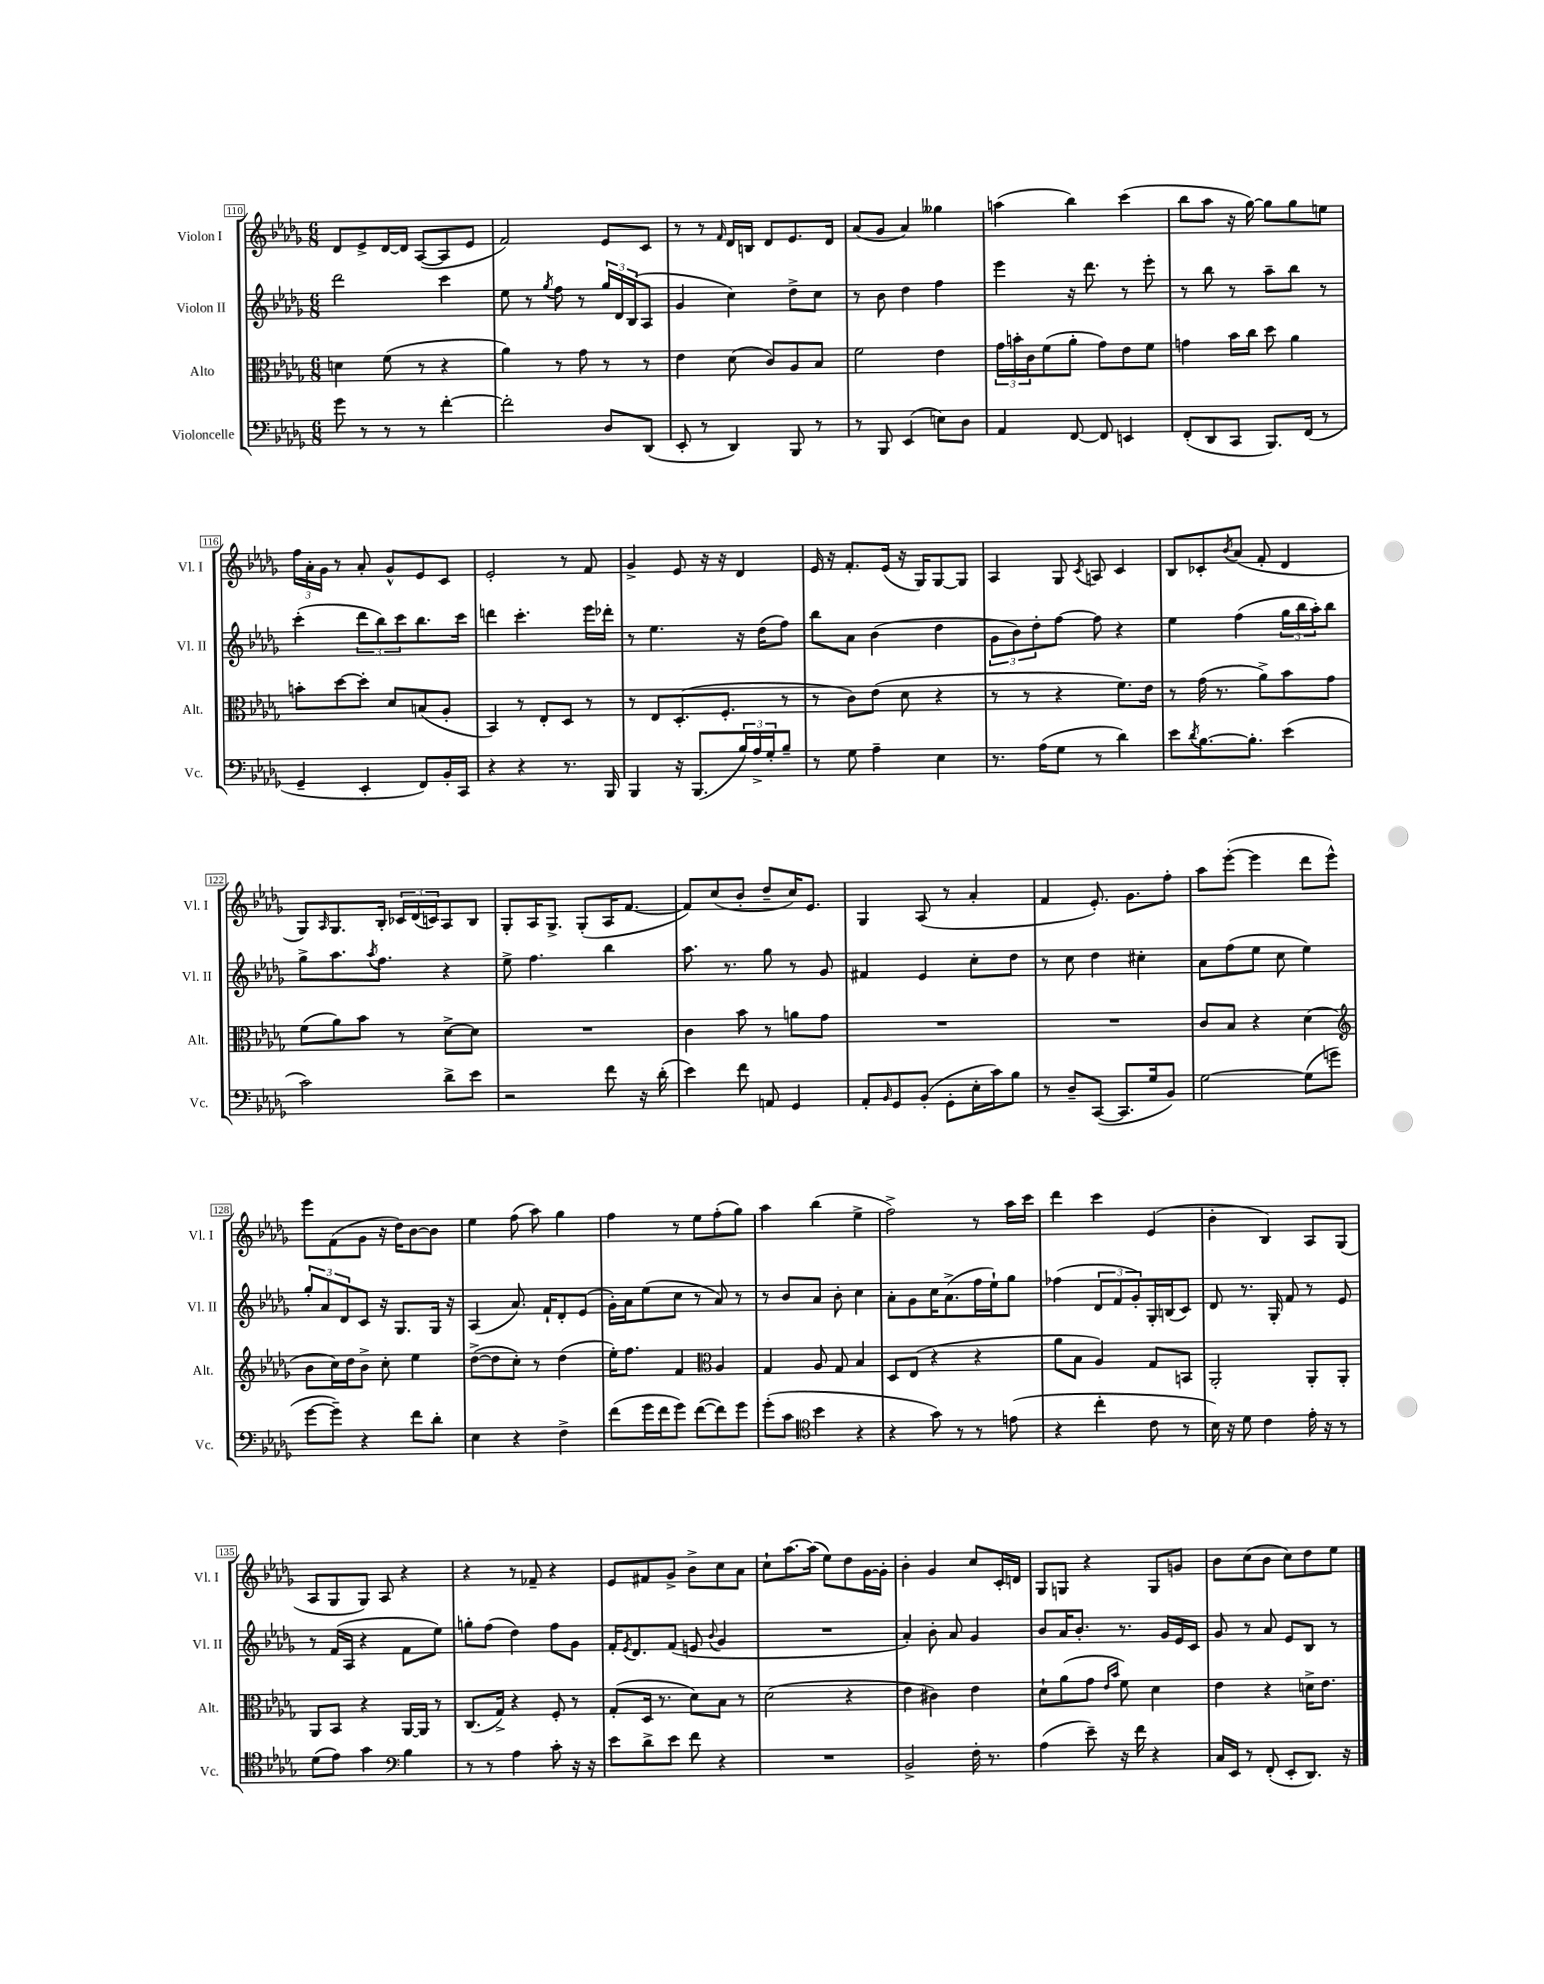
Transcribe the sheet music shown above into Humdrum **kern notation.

**kern	**kern	**kern	**kern
*part4	*part3	*part2	*part1
*staff4	*staff3	*staff2	*staff1
*I"Violoncelle	*I"Alto	*I"Violon II	*I"Violon I
*I'Vc.	*I'Alt.	*I'Vl. II	*I'Vl. I
*clefF4	*clefC3	*clefG2	*clefG2
*k[b-e-a-d-g-]	*k[b-e-a-d-g-]	*k[b-e-a-d-g-]	*k[b-e-a-d-g-]
*M6/8	*M6/8	*M6/8	*M6/8
=110	=110	=110	=110
8g-\	4dn\	2ddd-\	8d-/L
8r	.	.	8e-^/
8r	(8f\	.	[16d-/L
.	.	.	16d-/JJ]
8r	8r	.	([8A-/L
[4f'\	4r	4ccc\	8A-/]
.	.	.	8e-/J
=111	=111	=111	=111
2f'\]	4a-\)	8ee-\	2f/)
.	.	8r	.
.	.	8qgg-/	.
.	8r	8ff\	.
.	8g-\	8r	.
8D-/L	8r	24gg-/LL	8e-/L
.	.	24d-/	.
.	.	(24B-/J	.
(8DD-/J	8r	8A-/J	8c/J
=112	=112	=112	=112
8EE-'/	4e-\	4g-/	8r
8r	.	.	8r
.	.	.	16qqf/
4DD-/)	(8d-\	4cc\)	16d-/LL
.	.	.	16Bn/JJ
.	8c/L)	.	8d-/L
8BBB-/	8A-/	8dd-^\L	8.e-/
8r	8B-/J	8cc\J	.
.	.	.	16d-/Jk
=113	=113	=113	=113
8r	2f\	8r	(8a-/L
8BBB-/	.	8b-\	8g-/J
(4EE-/	.	4dd-\	4a-/)
8En\L)	4e-\	4ff\	4gg--X\
8D-\J	.	.	.
=114	=114	=114	=114
4AA-/	24g-\LL	4eee-\	(4aan\
.	24bn'\	.	.
.	24c\J	.	.
.	(8f\	.	.
[8FF/	8a-'\J	16r	4bb-\)
.	.	8.ddd-\	.
8FF/]	8g-\L)	.	.
4EEn/	8e-\	8r	(4ccc\
.	8f\J	8eee-'\	.
=115	=115	=115	=115
(8FF'/L	4gn\	8r	8bb-\L
8DD-/	.	8bb-\	8aa-\J
8CC/J	16b-\LL	8r	16r
.	16cc\JJ	.	[16gg-\)
8.BBB-/L)	8dd-\	8aa-~\L	8gg-\L]
.	4a-\	8bb-\J	8gg-\
(16FF/Jk	.	.	.
8r	.	8r	8een\J
!!LO:LB:g=z
=116	=116	=116	=116
4GG-~/	8bn'\L	(4ccc'\	24ff\LL
.	.	.	24a-'\
.	.	.	24g-\JJ
.	[8dd-\	.	8r
4EE-'/	8dd-'\J]	12ddd-\L	8a-'/
.	.	12bb-\)	.
.	8d-/L	.	8g-^^/L
.	.	12ccc\	.
8FF/L)	(8Bn/	8.bb-\	8e-/
16BB-'/L	8A-'/J	.	8c/J
16CC/JJ	.	16ccc\Jk	.
=117	=117	=117	=117
4r	4BB-/)	4dddn\	2e-'/
4r	8r	4.ccc'\	.
.	8E-'/L	.	.
8.r	8D-/J	.	8r
.	8r	16eee-\LL	8f/
16BBB-/	.	16ddd-X'\JJ	.
=118	=118	=118	=118
4BBB-/	8r	8r	4g-^/
.	8E-/L	4.ee-\	.
16r	(8.D-'/	.	8e-/
(8.BBB-/L	.	.	.
.	.	.	16r
.	8.F'/J	.	16r
24B-/L)	.	16r	4d-/
24A-^/	.	.	.
.	.	(16dd-\KL	.
24G-'/J	.	.	.
8B-~/J	8r	8ff\J)	.
=119	=119	=119	=119
8r	8r	8bb-\L	16e-/
.	.	.	16r
8G-\	8c\L)	8a-\J	8.f'/L
4A-~\	(8e-\J	(4b-\	.
.	.	.	(16e-/Jk
.	8d-\	.	16r
.	.	.	16G-/KL)
4E-\	4r	4dd-\	[8G-/
.	.	.	8G-/J]
=120	=120	=120	=120
8.r	8r	12g-\L	4A-/
.	.	12b-\)	.
.	8r	.	.
.	.	12dd-'\	.
(16A-\KL	.	.	.
8G-\J	4r	[8ff\J	8G-/
.	.	.	8qc/
8r	.	8ff\]	8An/
4d-\)	8.f\L)	4r	4c/
.	16e-\Jk	.	.
=121	=121	=121	=121
8e-\L	8r	4ee-\	8B-/L
8qd-/	.	.	.
[8.B-\	(16g-\	.	8c-X'/
.	8.r	.	.
.	.	.	8qb-/
.	.	(4ff\	(8a-/J
8.B-'\J]	.	.	.
.	8a-^\L)	.	8f'/
(4e-\	8b-\	24gg-\LL	4d-/
.	.	24bb-\	.
.	.	24aa-'\J)	.
.	8g-\J	8bb-\J	.
!!LO:LB:g=z
=122	=122	=122	=122
2c\)	(8f\L	8gg-^\L	8G-/L)
.	.	.	16qqA-/
.	8a-\)	8.aa-\	8.G-/
.	8b-\J	.	.
.	.	8qaa-/	.
.	.	8.ff\J	16B-'/Jk
.	8r	.	24c-X/LL
.	.	.	(24d-/
.	.	.	24cn/J)
8d-^\L	[8d-^\L	4r	8A-/
8e-\J	8d-\J]	.	8B-/J
=123	=123	=123	=123
2r	2.r	8ee-^\	8G-'/L
.	.	4.ff\	16A-/K
.	.	.	8.G-^/J
.	.	.	(8G-'/L
8f\	.	4bb-\	16A-/K
.	.	.	[8.f/J
16r	.	.	.
(16d-'\	.	.	.
=124	=124	=124	=124
4e-\)	4c\	8.aa-\	8f/L])
.	.	.	(8cc/
.	.	8.r	.
8f\	8b-\	.	8b-'/J
8AAn/	8r	8gg-\	8dd-~/L
4GG-/	8an\L	8r	16cc/K)
.	.	.	8.e-/J
.	8g-\J	8g-/	.
=125	=125	=125	=125
8AA-'/L	2.r	4f#X/	4G-/
16qqBB-/	.	.	.
8GG-/	.	.	.
(8BB-'/J	.	4e-/	(8A-/
8GG-'\L	.	.	8r
16E-'\L	.	8cc'\L	4a-'/
16c\J)	.	.	.
8B-\J	.	8dd-\J	.
=126	=126	=126	=126
8r	2.r	8r	4f/
8D-~/L	.	8cc\	.
([8CC/J	.	4dd-\	8.e-'/)
8.CC/L]	.	.	.
.	.	.	8.g-\L
.	.	4cc#X'\	.
16G-/k	.	.	.
8BB-/J)	.	.	8ff'\J
=127	=127	=127	=127
[2G-\	8c/L	8a-\L	8aa-\L
.	8B-/J	(8ff\	([8eee-'\J
.	4r	8ee-\J	4eee-\]
.	.	8cc\	.
(8G-\L]	(4d-\	4ee-\)	8ddd-\L
8gn\J	.	.	8eee-^^\J)
!!LO:LB:g=z
=128	=128	=128	=128
*	*clefG2	*	*
[8g-\L	8b-\L	12gg-'/L	8eee-\L
.	.	12a-/	.
8g-~\J])	16cc\L)	.	(8f\
.	.	12d-/	.
.	16dd-\J	.	.
4r	8b-^\J	8c/J	8g-\J
.	8cc'\	16r	16r
.	.	8.G-/L	16dd-\KL)
8f\L	4ee-\	.	[8b-\
8d-'\J	.	16G-/Jk	8b-\J]
.	.	16r	.
=129	=129	=129	=129
4E-\	([8dd-^\L	(4A-/	4ee-\
.	8dd-\]	.	.
4r	8cc'\J)	8.a-/)	(8ff\
.	8r	.	8aa-\)
.	.	16f`/KL	.
4F^\	(4dd-\	8d-'/	4gg-\
.	.	(8e-/J	.
=130	=130	=130	=130
(8f\L	16ee-'\KL)	16g-'\LL)	4ff\
.	8.ff\J	16a-\J	.
16g-\L	.	(8ee-\	.
16f\J	.	.	.
8g-\J)	4f/	8cc\J	8r
([8f\L	.	8r	8ee-\L
*	*clefC3	*	*
8f\])	4A-/	8a-/)	(8ff'\
8g-\J	.	8r	8gg-\J)
=131	=131	=131	=131
(8g-'\L	4G-/	8r	4aa-\
8c\J	.	8b-/L	.
*clefC4	*	*	*
4b-\	8A-/	8a-/J	(4bb-\
.	8G-/	8b-'\	.
4r	4B-/	4cc\	4ee-^\
=132	=132	=132	=132
4r	8D-/L	8a-'\L	2ff^\)
.	(8E-/J	8g-\	.
8g-\)	4r	16cc\K	.
.	.	(8.a-^\	.
8r	.	.	.
8r	4r	16ff\L	8r
.	.	16ee-`\J)	.
(8en\	.	8gg-\J	16aa-\LL
.	.	.	16ccc\JJ
=133	=133	=133	=133
4r	8a-\L	(4ff-X\	4ddd-\
.	8B-\J	.	.
4cc'\	4A-/)	12d-/L	4ccc\
.	.	12f/	.
.	.	12g-'/)	.
8c\	8G-/L	16G-'/L	(4e-/
.	.	(16Bn/J	.
8r	8BBn/J	8c/J)	.
=134	=134	=134	=134
16B-\)	2AA-'/	8d-/	4b-'\
16r	.	.	.
8d-\	.	8.r	.
4c\	.	.	4B-/)
.	.	16G-'/	.
.	.	8f/	.
16e-'\	8AA-'/L	8r	8A-/L
16r	.	.	.
8r	8AA-'/J	8e-/	(8G-/J
!!LO:LB:g=z
=135	=135	=135	=135
(8d-\L	8AA-/L	8r	8A-/L
8e-\J)	8BB-/J	(16f/LL	8G-/
.	.	16A-/JJ	.
4g-\	4r	4r	8G-/J)
.	.	.	8A-/
*clefF4	*	*	*
4B-\	[16AA-/LL	8f\L	4r
.	16AA-/JJ]	.	.
.	8r	8ee-\J)	.
=136	=136	=136	=136
8r	(8.C/L	8ggn'\L	4r
8r	.	(8ff\J	.
.	16G-^/Jk)	.	.
4A-\	4r	4dd-\)	8r
.	.	.	8f-X~/
8c'\	8F'/	8ff\L	4r
16r	8r	8g-\J	.
16r	.	.	.
=137	=137	=137	=137
8e-\L	(8G-'/L	16f'/KL	8e-/L
.	.	8qe-/	.
.	.	8.d-/	.
8d-^\	16D-/Jk	.	8f#X/
.	8.r	.	.
8e-\J	.	(8f/J	8g-^/J
8f\	8d-\L)	8en/	8b-^\L
.	.	8qqb-/	.
4r	8B-\J	4g-/	8cc\
.	8r	.	8a-\J
=138	=138	=138	=138
2.r	(2d-\	2.r	8cc`\L
.	.	.	[8.aa-\
.	.	.	(16aa-\Jk]
.	.	.	8ee-\L)
.	4r	.	8dd-\
.	.	.	[16g-\L
.	.	.	16g-'\JJ]
=139	=139	=139	=139
2BB-^/	4e-\	4a-'/)	4b-'\
.	4c#X\)	8b-'\	4g-/
.	.	8a-/	.
16F'\	4e-\	4g-/	8cc/L
8.r	.	.	.
.	.	.	16c'/L
.	.	.	16dn/JJ
=140	=140	=140	=140
(4A-\	8d-`\L	8b-/L	8G-/L
.	(8a-\	16a-/K	8Gn/J
.	.	8.b-'/J	.
8e-~\)	8g-\J	.	4r
.	16qqe-/LL	.	.
.	16qqb-/JJ	.	.
16r	8f\)	8.r	.
16f\	.	.	.
4r	4d-\	.	8G/L
.	.	16g-/LL	.
.	.	16e-/	8gn/J
.	.	16c/JJ	.
=141	=141	=141	=141
16C/LL	4e-\	8g-/	8b-\L
16EE-/JJ	.	.	.
8r	.	8r	(8cc\
(8FF'/	4r	8a-/	8b-\J
8EE-'/L	.	8e-/L	8cc\L)
8.DD-/J)	16dn^\KL	8B-/J	8dd-\
.	8.e-\J	.	.
.	.	8r	8ee-\J
16r	.	.	.
==	==	==	==
*-	*-	*-	*-
